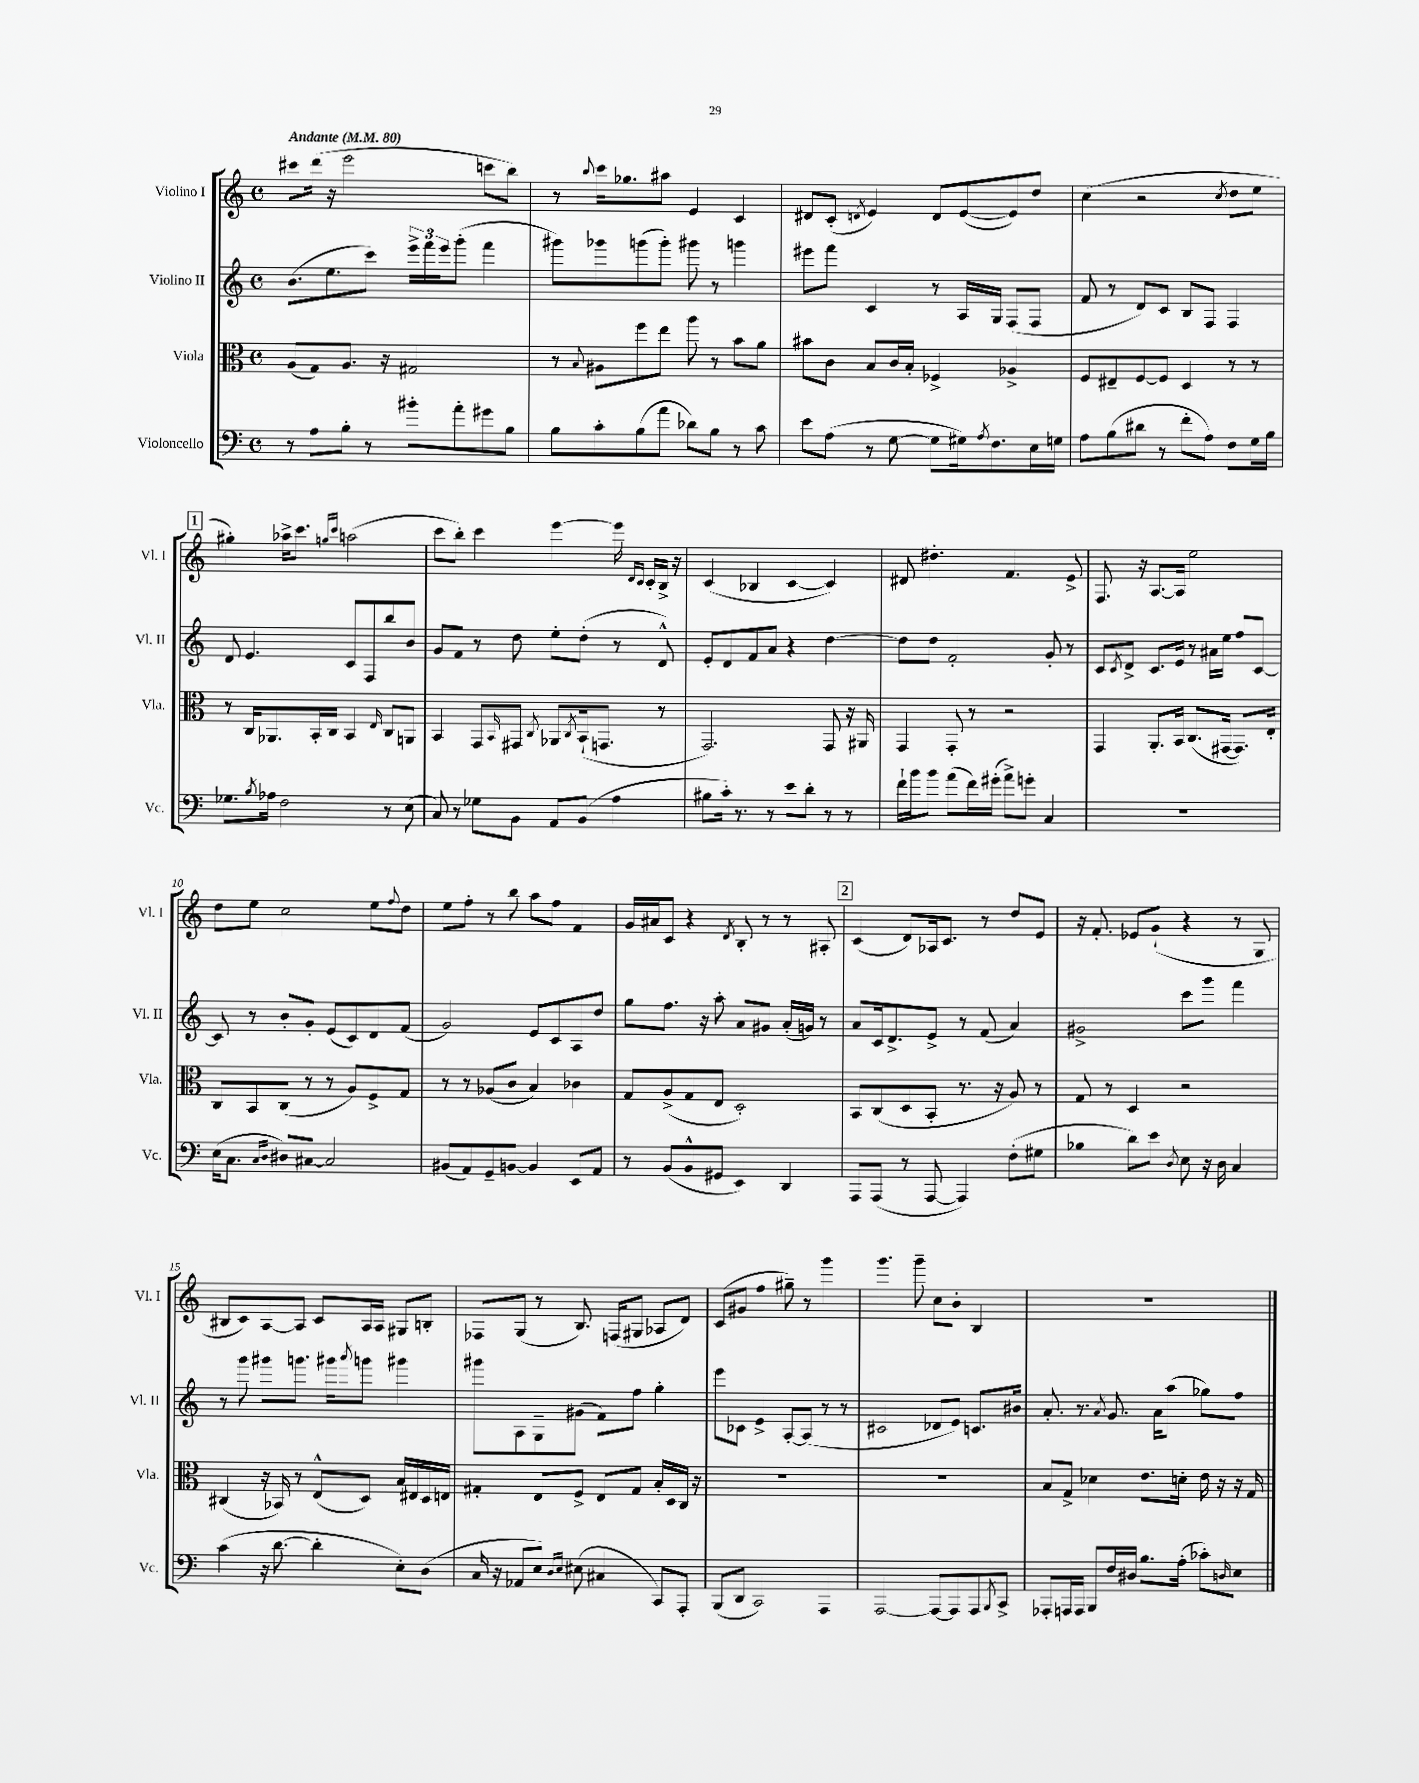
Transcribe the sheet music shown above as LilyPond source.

<<
\new StaffGroup <<
\new Staff = "s0" \with { instrumentName = "Violino I" shortInstrumentName = "Vl. I" } {
    \clef treble \key c \major \defaultTimeSignature \time 4/4 \tempo "Andante" 4 = 80
    cis'''8 d'''16( r16 e'''2 c'''8 b''8) |
    r8 \appoggiatura { b''8 } c'''16 ges''8. ais''8 e'4 c'4 |
    dis'8 c'8-.( \acciaccatura { d'8 } e'4) d'8 e'8~( e'8) d''8 |
    c''4( r2 \acciaccatura { c''8 } d''8 e''8 |
    \mark \markup { \box "1" } gis''4-.) aes''16-> c'''8. \grace { g''16 c'''16 } a''2( |
    c'''8 b''8-.) c'''4 e'''4~ e'''16 \grace { d'16 c'16 } c'16-. b16-> r16 |
    c'4( bes4 c'4~ c'4) |
    dis'8 dis''4.-. f'4. e'8-> |
    f8. r16 a8.~ a16 e''2 |
    d''8 e''8 c''2 e''8 \appoggiatura { f''8 } d''8 |
    e''8 f''8-. r8 b''8 a''8 f''8 f'4 |
    g'16 ais'16 c'8 r4 \acciaccatura { d'8 } b8-. r8 r8 ais8-. |
    \mark \markup { \box "2" } c'4( d'8) aes16 c'8. r8 d''8 e'8 |
    r16 f'8.-. ees'8 g'8-!( r4 r8 g8 |
    bis8 c'8) a8~ a8 c'8 a16 a16 gis8 b8-. |
    fes8 g8( r8 b8.) f16( gis8 aes8 d'8) |
    c'8( gis'8 f''4 gis''8--) r8 g'''4 |
    g'''4. g'''8-- c''8 b'8-. b4 |
    R1 \bar "|." |
}
\new Staff = "s1" \with { instrumentName = "Violino II" shortInstrumentName = "Vl. II" } {
    \clef treble \key c \major \defaultTimeSignature \time 4/4
    b'8.( e''8. c'''8) \tuplet 3/2 { e'''16-> f'''16 e'''16 } g'''8-.( f'''4 |
    gis'''8) ges'''8 g'''8( g'''8-.) gis'''8 r8 g'''4 |
    eis'''8 f'''8 c'4 r8 a16 g16 f8( f8 |
    f'8 r8 d'8) c'8 b8 f8 f4 |
    \mark \markup { \box "1" } d'8 e'4. c'8 f8 b''8 b'8 |
    g'8 f'8 r8 d''8 e''8-. d''8-.( r8 d'8-^) |
    e'8-. d'8 f'8 a'8 r4 d''4~ |
    d''8 d''8 f'2-. g'8-. r8 |
    c'8 \acciaccatura { c'8 } d'8-> c'8. e'16 r8 ais'16 e''16 f''8 c'8~ |
    c'8 r8 b'8-. g'8-. e'8( c'8) d'8 f'8( |
    g'2) e'8 c'8 a8 d''8 |
    g''8 f''8. r16 a''8-. a'8 gis'8 a'16-.( g'16) r8 |
    \mark \markup { \box "2" } a'8 c'16 d'8.-> e'8-> r8 f'8( a'4) |
    gis'2-> c'''8 g'''8 f'''4 |
    r8 g'''8 gis'''8 g'''8. gis'''16 \acciaccatura { a'''8 } g'''8 gis'''4 |
    gis'''8 a8 g8-- gis'8( f'8) f''8 g''4-. |
    e'''8 ces'8 e'4-> a8~-. a8( r8 r8 |
    cis'2 des'8 e'8) c'8. bis'16 |
    a'8.-. r8. \acciaccatura { a'8 } g'8. a'16 a''8( ges''8) f''8 \bar "|." |
}
\new Staff = "s2" \with { instrumentName = "Viola" shortInstrumentName = "Vla." } {
    \clef alto \key c \major \defaultTimeSignature \time 4/4
    a8( g8) a8. r16 gis2 |
    r8 \appoggiatura { b8 } ais8 f''8 e''8 a''8 r8 b'8 a'8 |
    bis'8 c'8 b8 c'16 b16-. fes4-> aes4-> |
    f8 eis8-- f8~ f8 d4 r8 r8 |
    \mark \markup { \box "1" } r8 c16 aes,8. b,16-. c16 b,4 \grace { e16 } c8 a,8 |
    b,4 g,8 \grace { b,16 } gis,8 \acciaccatura { c8 } aes,8 \acciaccatura { c8 } b,16-!( g,8. r8 |
    g,2.) g,8 r16 ais,16 |
    g,4 g,8-. r8 r2 |
    g,4 a,8.-. b,16 c8.( gis,16~ gis,8.) e16-. |
    c8 b,8 c8( r8 r8 a8) f8-> g8 |
    r8 r8 aes8( c'8 b4) ces'4 |
    g8 a8->( g8 e8 d2-.) |
    \mark \markup { \box "2" } b,8 c8( d8 b,8-. r8. r16 a8) r8 |
    g8 r8 d4 r2 |
    cis4( r16 bes,16) r8 e8-^( d8) b16 eis16 d16 e16 |
    gis4-. e8 f8-> e8 gis8 b16-. d16 c16 r16 |
    R1 |
    R1 |
    b8 g8-> des'4 e'8. d'16-. e'16 r16 r16 g16 \bar "|." |
}
\new Staff = "s3" \with { instrumentName = "Violoncello" shortInstrumentName = "Vc." } {
    \clef bass \key c \major \defaultTimeSignature \time 4/4
    r8 a8 b8-. r8 bis'8-. a'8-. gis'8 b8 |
    b8 c'8-. b8( a'8 des'8) b8 r8 c'8 |
    e'8 a8( r8 g8~ g8 gis16) \acciaccatura { a8 } f8. e16 g16 |
    a8 b8( dis'8 r8 f'8-. a8) f8 g16 b16 |
    \mark \markup { \box "1" } ges8. \acciaccatura { b8 } aes16 f2 r8 e8( |
    c8) r8 ges8 b,8 a,8 b,8( a4 |
    bis8 c'16-.) r8. r8 e'8 d'8-. r8 r8 |
    f'16-! b'16 b'8 a'8( f'16) gis'16-.( a'8->) g'8-. c4 |
    R1 |
    e16( c8. \grace { c16 d16 } dis8) cis8~ cis2 |
    bis,8( a,8) g,8-- b,8~ b,4 e,8 a,8 |
    r8 b,8( b,8-^ gis,8 e,4) d,4 |
    \mark \markup { \box "2" } a,,8 a,,8( r8 a,,8~ a,,4) f8-.( gis8 |
    bes4 d'8) e'8 \acciaccatura { d8 } e8 r16 d16 c4 |
    c'4( r16 d'8.~ d'4-. e8-.) d8( |
    c16 r16 aes,8 e8) \grace { d16 e16 } eis8( cis4 c,8) a,,8-. |
    b,,8( d,8 c,2) a,,4 |
    a,,2~ a,,8~ a,,8 a,,8 \acciaccatura { b,,8 } c,8-> |
    aes,,8-. a,,16 a,,16 b,,8 f16 dis16 b8. a16-.( ces'8-.) \grace { d16 } e8 \bar "|." |
}
>>
>>
